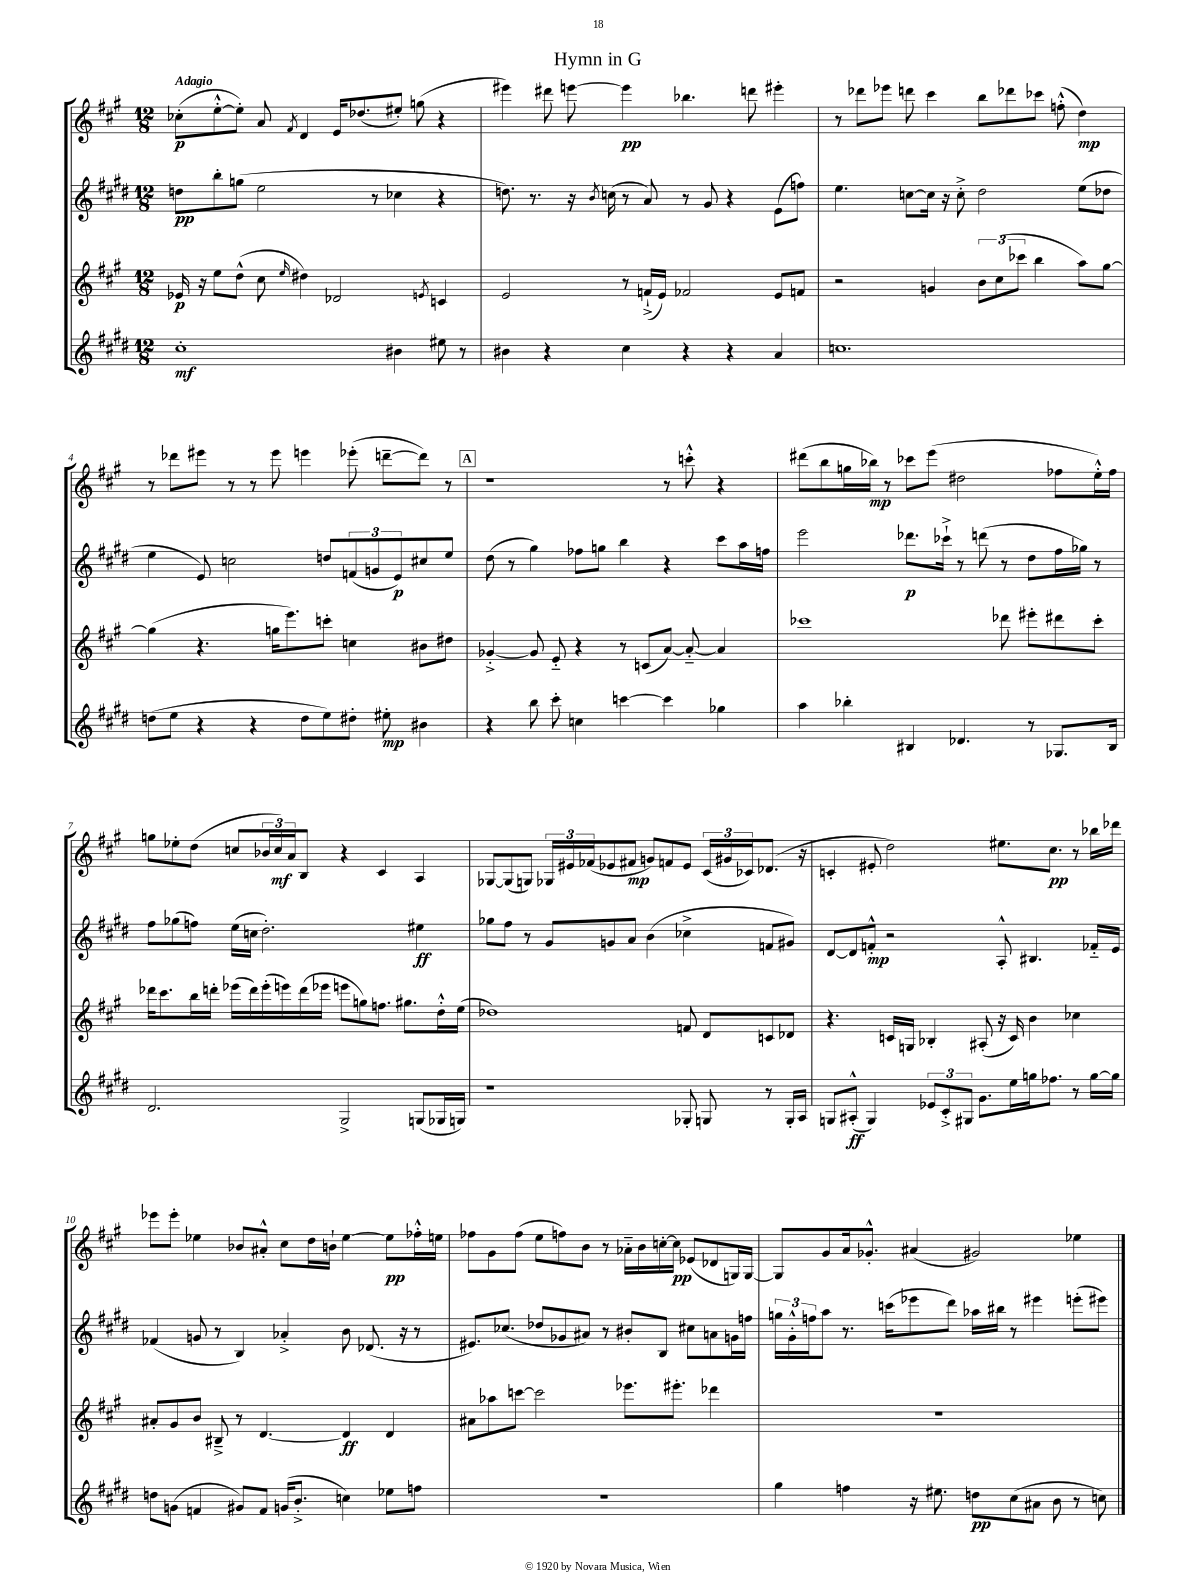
\header { title = "Hymn in G" }
<<
\new StaffGroup <<
\new Staff = "s0" {
    \clef treble \key a \major \numericTimeSignature \time 12/8 \tempo "Adagio"
    ces''8-.\p( e''8~-.-^ e''8-.) a'8 \acciaccatura { fis'8 } d'4 e'16 des''8.( eis''8-.) g''8( r4 |
    eis'''4) dis'''8 e'''8~ e'''4\pp bes''4. d'''8 eis'''4-. |
    r8 des'''8 ees'''8 d'''8 cis'''4 b''8 des'''8 ces'''8 f''8-.-^( d''4\mp) |
    r8 des'''8 eis'''8 r8 r8 eis'''8 e'''4 ees'''8-.( d'''8~-- d'''8) r8 |
    \mark \markup { \box "A" } r1 r8 c'''8-.-^ r4 |
    dis'''8( b''8 g''16 bes''16\mp) r8 ces'''8 e'''8( dis''2 fes''8 e''16-.-^) fes''16 |
    g''8 ees''8-. d''8( c''8 \tuplet 3/2 { bes'16 c''16\mf) a'16 } b8 r4 cis'4 a4 |
    ges8~ ges8( g8) \tuplet 3/2 { ges16 eis'16 fes'16( } ees'8 fis'8\mp g'8) f'8 ees'8 \tuplet 3/2 { cis'16( gis'16 ces'16) } des'8.( r16 |
    c'4-. eis'8-. d''2) eis''8. cis''8.\pp r8 bes''16 des'''16 |
    ees'''8 ees'''8-. ees''4 bes'8 ais'8-.-^ cis''8 d''16 b'16-! ees''4~ ees''8\pp fes''16-.-^ e''16 |
    fes''8 gis'8 fes''8( e''8 f''8) b'8 r8 aes'16-_ b'16 c''16~-. c''16\pp ees'8( des'8 g16) g16~ |
    g8 gis'8 a'16 ges'8.-.-^ ais'4( gis'2) ees''4 \bar "|." |
}
\new Staff = "s1" {
    \clef treble \key e \major \numericTimeSignature \time 12/8
    d''8\pp b''8-. g''8( e''2 r8 ces''4 r4 |
    d''8.) r8. r16 \acciaccatura { b'8 } c''16( r8 a'8) r8 gis'8 r4 e'8( f''8) |
    e''4. c''8~ c''16 r16 c''8-.-> dis''2 e''8( des''8 |
    e''4 e'8) c''2 d''8 \tuplet 3/2 { f'8( g'8 e'8\p) } cis''8 e''8 |
    \mark \markup { \box "A" } dis''8( r8 gis''4) fes''8 g''8 b''4 r4 cis'''8 a''16 f''16 |
    e'''2 des'''8.\p ces'''16-!-> r8 d'''8( r8 dis''8 fis''16 ges''16) r8 |
    fis''8 ges''8( f''8) e''16( c''16 dis''2.-.) eis''4\ff |
    ges''8 fis''8 r8 gis'8 g'8 a'8 b'4( ces''4-> f'8 gis'8) |
    dis'8~ dis'8 f'8-.-^\mp r2 a8-.-^ bis4. fes'16-_ e'16 |
    fes'4( g'8 r8 b4) aes'4-.-> b'8 des'8.( r16 r8 |
    eis'8.) ces''8.( des''8 ges'8 ais'8) r8 bis'8-. b8 cis''8 a'8 g'16 f''16 |
    \tuplet 3/2 { g''16 gis'16-.-^ f''16 } a''8 r8. c'''16( ees'''8 dis'''8) aes''16 bis''16 r8 eis'''4 e'''8-.( eis'''8) \bar "|." |
}
\new Staff = "s2" {
    \clef treble \key a \major \numericTimeSignature \time 12/8
    ees'16\p r16 e''8 d''8-^( cis''8 \grace { e''16 } dis''4) des'2 \acciaccatura { e'8 } c'4 |
    e'2 r8 f'16-!->( e'16) fes'2 e'8 f'8 |
    r2 g'4 \tuplet 3/2 { b'8 cis''8( ces'''8 } b''4 a''8) gis''8~ |
    gis''4( r4. g''16 e'''8.) c'''8-. c''4 bis'8 dis''8 |
    \mark \markup { \box "A" } ges'4~-.-> ges'8 e'8-_ r4 r8 c'8( a'8~) a'8~-_ a'4 |
    ces'''1 des'''8 eis'''8-. dis'''8 ces'''8-. |
    des'''16 cis'''8. b''16 d'''16-. ees'''16( d'''16) ees'''16-.( e'''16) d'''16( ees'''16 e'''8 g''8) f''8. gis''8. d''16-.-^ e''16( |
    des''1) f'8 d'8 c'8 des'8 |
    r4. c'16 g16 bes4-. ais8-.( r16 c'16) b'4 ces''4 |
    ais'8-. gis'8 b'8 bis8---> r8 d'4.~ d'4\ff d'4 |
    ais'8 aes''8 c'''8~ c'''2 ees'''8. eis'''8.-. des'''4 |
    R1. \bar "|." |
}
\new Staff = "s3" {
    \clef treble \key e \major \numericTimeSignature \time 12/8
    cis''1-.\mf bis'4 eis''8 r8 |
    bis'4 r4 cis''4 r4 r4 a'4 |
    c''1. |
    d''8( e''8 r4 r4 d''8 e''8) dis''8-. eis''8-.\mp bis'4 |
    \mark \markup { \box "A" } r4 b''8 cis'''8-. c''4 c'''4~ c'''4 ges''4 |
    a''4 bes''4-. bis4 des'4. r8 ges8. bis16 |
    dis'2. gis2-> g8( ges16 g16) |
    r1 ges8-. g8 r8 g16-. a16 |
    g8 ais8-.-^\ff( g4) \tuplet 3/2 { ees'8 cis'8-.-> gis8 } gis'8. e''16 g''16 fes''8. r8 g''16~ g''16 |
    d''8 g'8( f'4 gis'8) f'8 g'16( b'8.-.-> c''4) ees''8 f''8 |
    R1. |
    gis''4 f''4 r16 eis''8. d''8\pp cis''8( ais'8 b'8 r8 c''8) \bar "|." |
}
>>
>>
